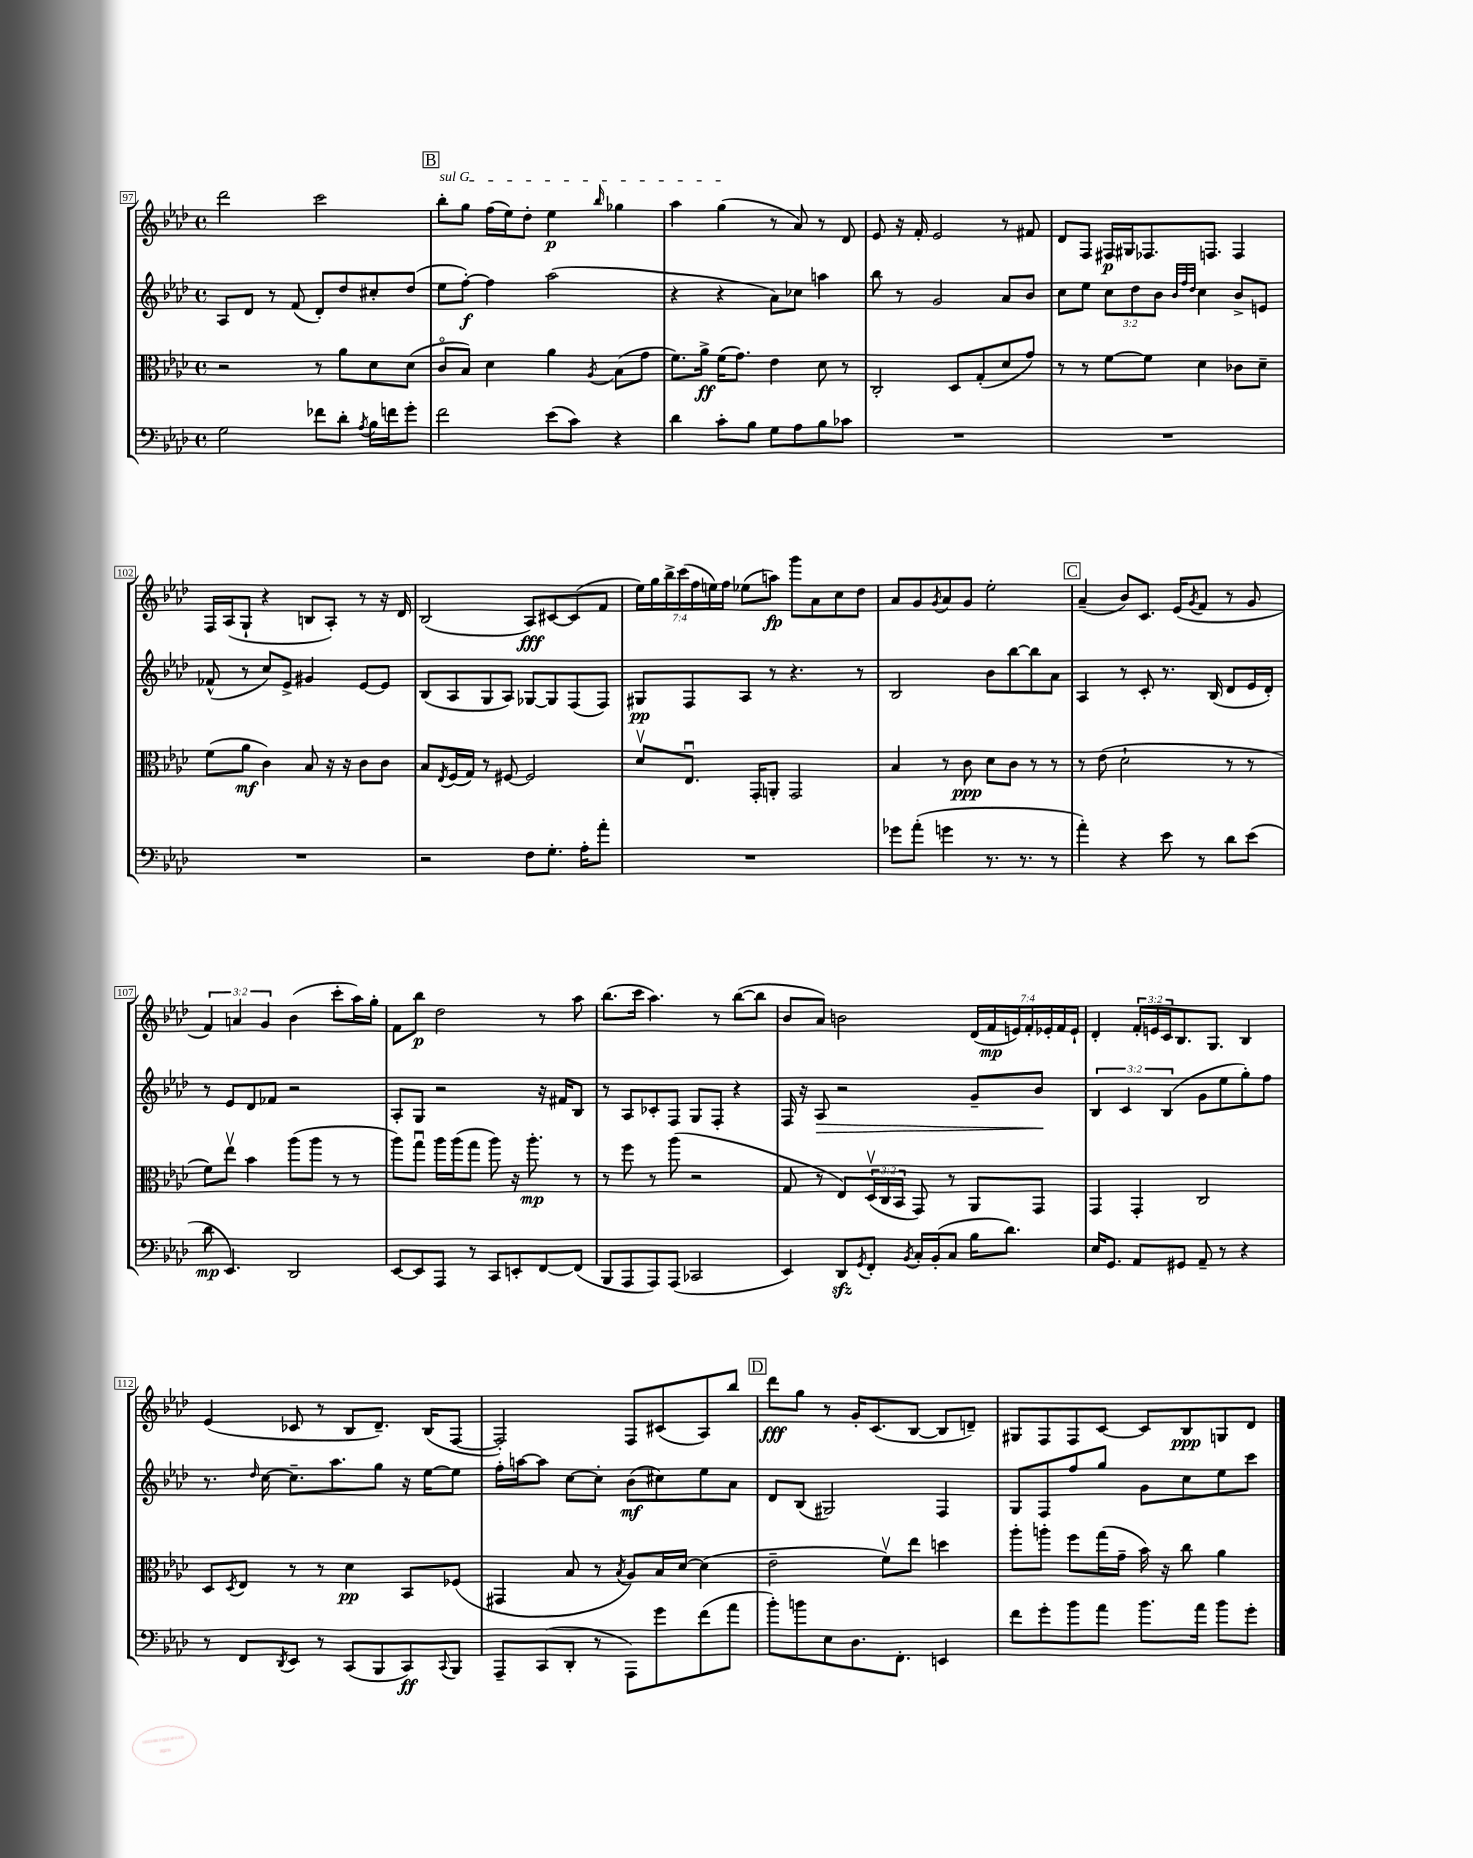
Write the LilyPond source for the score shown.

<<
\new StaffGroup <<
\new Staff = "s0" {
    \clef treble \key aes \major \defaultTimeSignature \time 4/4 \override Staff.TupletNumber.text = #tuplet-number::calc-fraction-text
    des'''2 c'''2 |
    \mark \markup { \box "B" } \once \override TextSpanner.bound-details.left.text = \markup { \italic "sul G" } bes''8-.\startTextSpan g''8 f''16( ees''16) des''8-. ees''4\p \grace { bes''16 } ges''4 |
    aes''4 g''4\stopTextSpan( r8 aes'8) r8 des'8 |
    ees'8 r16 f'16-. ees'2 r8 fis'8 |
    des'8 f8 fis16\p gis16 fes8. f8. f4 |
    f16 aes16( g8-! r4 b8 aes8-.) r8 r16 des'16 |
    bes2( aes8\fff) cis'8~ cis'8( f'8 |
    \tuplet 7/4 { ees''16) g''16 bes''16-> c'''16( f''16 e''16) f''16 } ees''8( a''8\fp) g'''8 aes'8 c''8 des''8 |
    aes'8 g'8 \acciaccatura { g'8 } aes'8 g'8 ees''2-. |
    \mark \markup { \box "C" } aes'4--( bes'8) c'8. ees'16( \acciaccatura { g'8 } f'8 r8 g'8 |
    \tuplet 3/2 { f'4) a'4 g'4 } bes'4( c'''8-. aes''16) g''16-. |
    f'8 bes''8\p des''2 r8 aes''8 |
    bes''8.( c'''16 aes''4.) r8 bes''8~( bes''8 |
    bes'8 aes'8) b'2 \tuplet 7/4 { des'16( f'16\mp e'16) f'16-. ees'16-. f'16 ees'16-! } |
    des'4-. \tuplet 3/2 { f'16-. e'16 c'16 } bes8. g8. bes4 |
    ees'4( ces'8 r8 bes8 des'8.--) bes16( f8~ |
    f2-.) f8 cis'8( aes8) bes''8 |
    \mark \markup { \box "D" } des'''8\fff g''8 r8 g'16-. c'8.( bes8~ bes8 d'8--) |
    gis8 f8 f8 c'8~ c'8 bes8\ppp g8 des'8 \bar "|." |
}
\new Staff = "s1" {
    \clef treble \key aes \major \defaultTimeSignature \time 4/4 \override Staff.TupletNumber.text = #tuplet-number::calc-fraction-text
    aes8 des'8 r8 f'8( des'8-.) des''8 cis''8-. des''8( |
    \mark \markup { \box "B" } ees''8 f''8~-.\f) f''4 aes''2( |
    r4 r4 aes'8) ces''8 a''4 |
    bes''8 r8 g'2 aes'8 bes'8 |
    c''8 ees''8 \tuplet 3/2 { c''8 des''8 bes'8 } \grace { bes'32 f''32 des''32 } c''4 bes'8-> e'8 |
    fes'8-^( r8 c''8) ees'8-> gis'4 ees'8~ ees'8 |
    bes8( aes8 g8 aes8) ges8~ ges8 f8( f8) |
    gis8\pp f8 aes8 r8 r4. r8 |
    bes2 bes'8 bes''8~ bes''8 aes'8 |
    \mark \markup { \box "C" } aes4 r8 c'8-. r8. bes16( des'8 ees'16 des'16-.) |
    r8 ees'8 des'8 fes'8 r2 |
    aes8-. g8 r2 r16 fis'16 bes8 |
    r8 aes8 ces'8-. f8 g8 f8-. r4 |
    f16 r16 aes8\> r2 g'8-- bes'8\! |
    \tuplet 3/2 { bes4 c'4 bes4( } g'8 ees''8 g''8-.) f''8 |
    r8. \grace { des''16 } c''16~ c''8.-- aes''8. g''8 r16 ees''16~ ees''8 |
    f''16-. a''16~ a''8 c''8~ c''8-. bes'8\mf( cis''8) ees''8 aes'8 |
    \mark \markup { \box "D" } des'8 bes8( gis2) f4 |
    g8 f8 f''8 g''8 g'8 c''8 ees''8 c'''8 \bar "|." |
}
\new Staff = "s2" {
    \clef alto \key aes \major \defaultTimeSignature \time 4/4 \override Staff.TupletNumber.text = #tuplet-number::calc-fraction-text
    r2 r8 aes'8 des'8 des'8( |
    \mark \markup { \box "B" } c'8\flageolet bes8) des'4 aes'4 \acciaccatura { aes8 } bes8( g'8 |
    f'8.) aes'16->\ff f'16( g'8.) ees'4 des'8 r8 |
    c2-. des8 g8-.( des'8 g'8) |
    r8 r8 f'8~ f'8 des'4 ces'8 des'8-- |
    f'8( aes'8\mf c'4) bes8 r16 r16 c'8 c'8 |
    bes8 \acciaccatura { ees8 } f16( g16) r8 fis8~ fis2 |
    des'8\upbow ees8.\downbow g,16-. a,8-. g,2 |
    bes4 r8 c'8\ppp des'8 c'8 r8 r8 |
    \mark \markup { \box "C" } r8 ees'8( des'2-! r8 r8 |
    f'8) ees''8\upbow bes'4 aes''8( aes''8 r8 r8 |
    aes''8) g''8\downbow aes''16 aes''16( g''8 aes''8) r16 aes''8.-.\mp r8 |
    r8 f''8 r8 aes''8( r2 |
    g8 r8 ees8) \tuplet 3/2 { des16\upbow( c16 bes,16 } g,8) r8 aes,8 g,8 |
    g,4 g,4-. c2 |
    des8 \acciaccatura { des8 } ees8 r8 r8 des'4\pp bes,8 fes8( |
    gis,4 bes8 r8 \acciaccatura { bes8 } aes8) bes16 des'16~ des'4( |
    \mark \markup { \box "D" } ees'2-- f'8\upbow) ees''8 d''4 |
    aes''8-. a''8-. f''8 g''16( g'16-- bes'16) r16 c''8 aes'4 \bar "|." |
}
\new Staff = "s3" {
    \clef bass \key aes \major \defaultTimeSignature \time 4/4
    g2 fes'8 des'8-. \acciaccatura { aes8 } bes16 f'16 g'8-. |
    \mark \markup { \box "B" } f'2 ees'8( c'8) r4 |
    des'4 c'8-. bes8 g8 aes8 bes8 ces'8 |
    R1 |
    R1 |
    R1 |
    r2 f8 g8.-. aes16-. aes'8-. |
    R1 |
    ges'8 aes'8-.( g'4 r8. r8. r8 |
    \mark \markup { \box "C" } aes'4-.) r4 ees'8 r8 des'8 ees'8( |
    des'8\mp ees,4.) des,2 |
    ees,8~ ees,8 aes,,8 r8 c,8 e,8-. f,8~ f,8( |
    bes,,8 aes,,8 aes,,8) aes,,8( ces,2 |
    ees,4) des,8\sfz \acciaccatura { g,8 } f,8-. \acciaccatura { bes,8 } c16-. bes,16-.( c8 bes16 des'8.) |
    ees16 g,8. aes,8 gis,8 aes,8-- r8 r4 |
    r8 f,8 \acciaccatura { des,8 } ees,8 r8 c,8( bes,,8 c,8\ff) \appoggiatura { c,8 } bes,,8 |
    aes,,8-- c,8( des,8-. r8 aes,,8) g'8 f'8( aes'8 |
    \mark \markup { \box "D" } bes'8-.) b'8 ees8 des8. f,8.-. e,4 |
    f'8 g'8-. bes'8 aes'8 bes'8. aes'16 bes'8 g'8-. \bar "|." |
}
>>
>>
\layout { \context { \Score currentBarNumber = #97 \override BarNumber.stencil = #(make-stencil-boxer 0.1 0.3 ly:text-interface::print) } }
